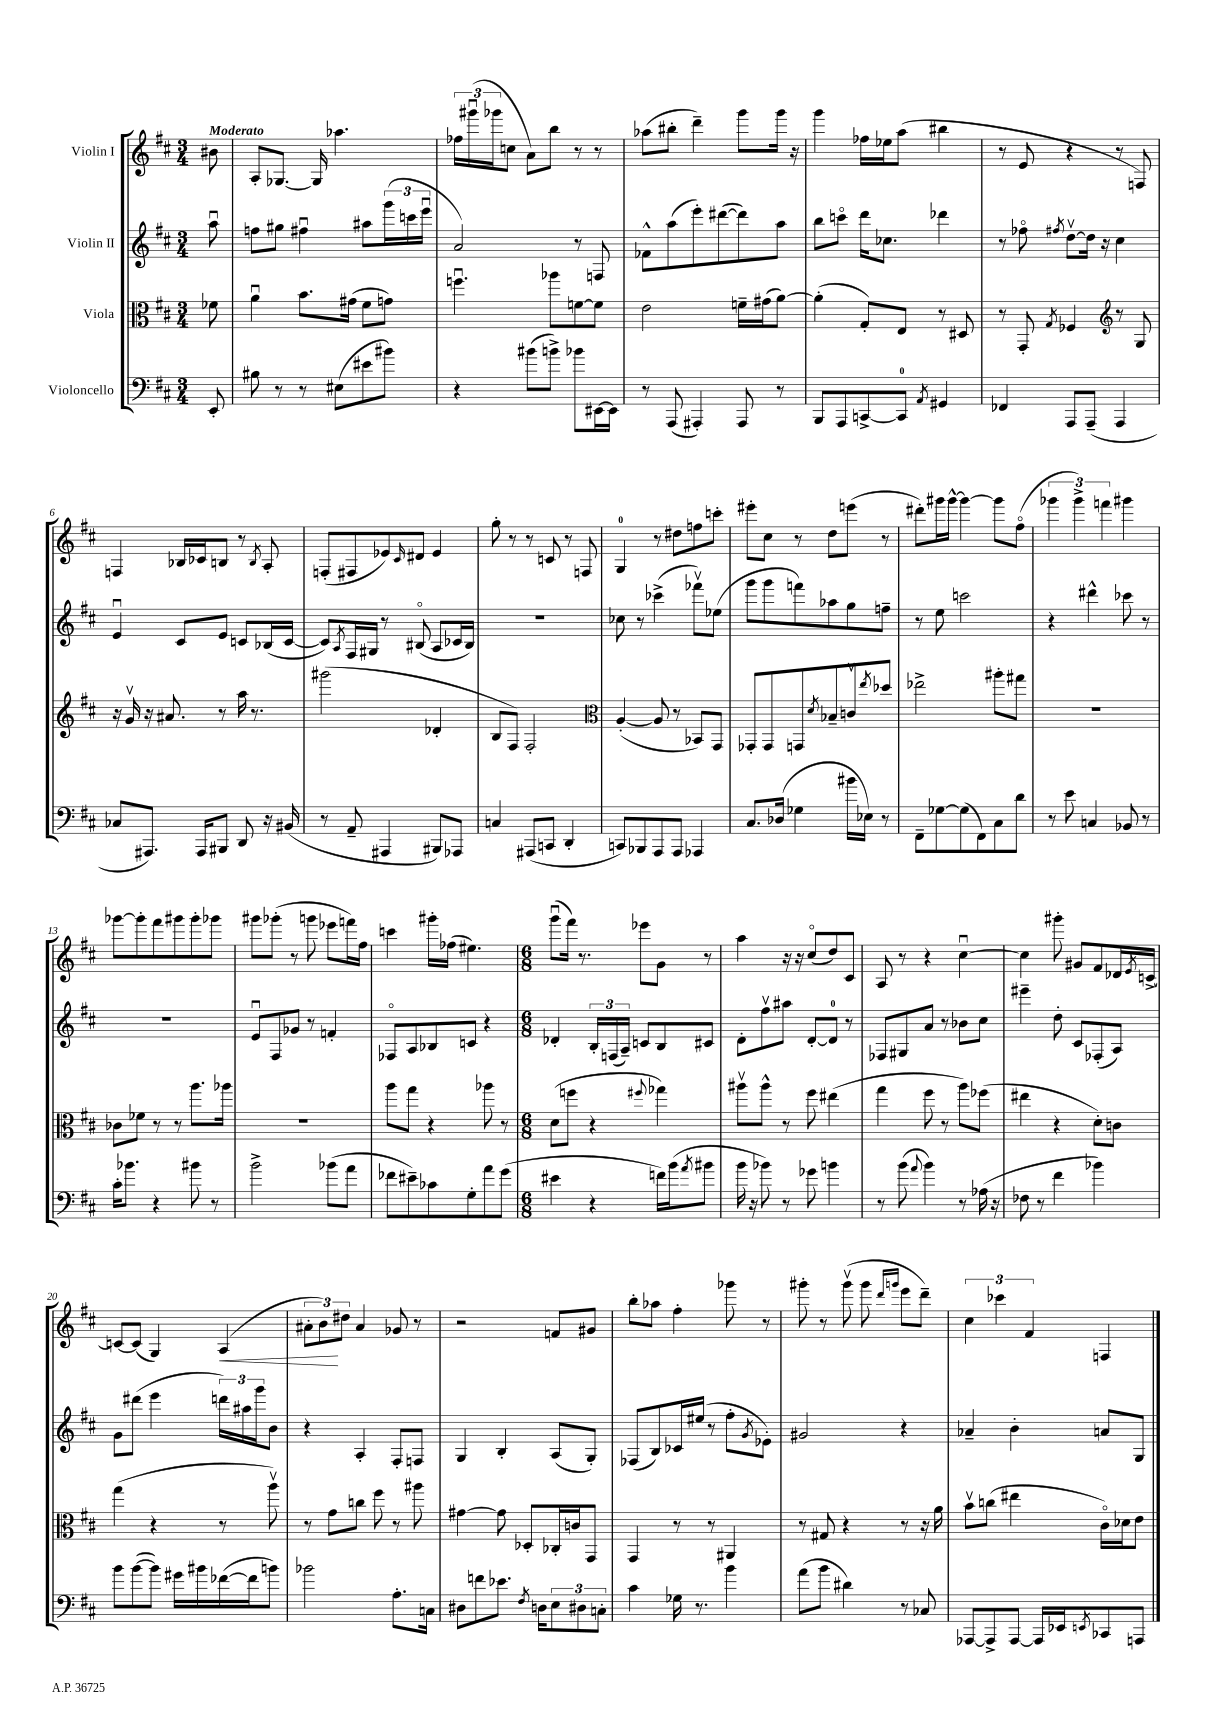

**kern	**kern	**kern	**kern	**dynam
*part4	*part3	*part2	*part1	*part1
*staff4	*staff3	*staff2	*staff1	*staff1
*I"Violoncello	*I"Viola	*I"Violin II	*I"Violin I	*
*clefF4	*clefC3	*clefG2	*clefG2	*
*k[f#c#]	*k[f#c#]	*k[f#c#]	*k[f#c#]	*
*M3/4	*M3/4	*M3/4	*M3/4	*
=	=	=	=	=
!	!	!	!LO:TX:a:B:t=Moderato	!
8EE'/	8f-X\	8aau\	8b#X\	.
=1	=1	=1	=1	=1
8B#X\	4au\	8ffn\L	8A'/L	.
8r	.	8gg#X\J	[8.G-X/J	.
8r	8.b\L	4ff#Xu\	.	.
.	.	.	16G-/]	.
(8E#X\L	.	.	4.aa-X\	.
.	(16g#X\Jk	.	.	.
8e#X\	8f#\L	8aa#X\L	.	.
8b#X\J)	8gn\J)	(24ggg\L	.	.
.	.	24cccn\	.	.
.	.	24eeeu\JJ	.	.
=2	=2	=2	=2	=2
4r	4.ffnu\	2a/)	24ff-X\LL	.
.	.	.	(24ggg#Xu\	.
.	.	.	24ggg-X\J	.
.	.	.	8ccn\J	.
(8b#X\L	.	.	8a\L)	.
8bn^\J)	8aa-X\L	.	8bb\J	.
8b-X\L	[8fn\	8r	8r	.
[16EE#X\L	8f\J]	8Fn/	8r	.
16EE#\JJ]	.	.	.	.
=3	=3	=3	=3	=3
8r	2e\	8f-X^^\L	(8aa-X\L	.
(8AAA/	.	(8aa\	8bb#X'\J	.
4AAA#X'/)	.	8eee'\)	4ddd~\)	.
.	.	([8ddd#X\	.	.
8AAA#/	16fn~\LL	8ddd#\])	8ggg\L	.
.	(16g#X\J	.	.	.
8r	[8a\J)	8aa\J	16ggg\Jk	.
.	.	.	16r	.
=4	=4	=4	=4	=4
8BBB/L	(4a'\]	8bb\L	4ggg\	.
8AAA/	.	8cccn\J	.	.
[8CCn^/	8G'/L)	16ddd\KL	16ff-X\LL	.
.	.	8.cc-X\J	16ee-X\J	.
8CC/J]	8E/J	.	(8aa\J	.
8qAA/	.	.	.	.
4GG#X/	8r	4ddd-X\	4bb#X\	.
.	8D#X/	.	.	.
=5	=5	=5	=5	=5
4FF-X/	8r	8r	8r	.
.	8GG'/	8ff-X\	8e/	.
.	8qG/	8qff#X/	.	.
8AAA/L	4F-X/	[8ddv\L	4r	.
(8AAA~/J	.	16dd\Jk]	.	.
.	.	16r	.	.
4AAA/	8r	4cc#\	8r	.
.	8G/	.	8Fn/)	.
!!LO:LB:g=z
=6	=6	=6	=6	=6
*	*clefG2	*	*	*
8C-X/L	16r	4eu/	4Fn/	.
.	16gv/	.	.	.
8.AAA#X/J)	16r	.	.	.
.	8.a#X/	.	.	.
.	.	8c#/L	16B-X/LL	.
16AAA#/KL	.	.	16c-X/J	.
8BBB#X/J	8r	8e/J	8Bn/J	.
8DD/	16aa\	8cn/L	8r	.
.	8.r	.	.	.
.	.	.	8qB/	.
16r	.	(16B-X/L	8A'/	.
(16BB#X/	.	[16c/JJ	.	.
=7	=7	=7	=7	=7
8r	(2ggg#X\	8c/L])	(8Fn'/L	.
.	.	8qA/	.	.
8AA~/	.	16F#/L	8F#X/	.
.	.	16G#X/JJ	.	.
4AAA#X/	.	8r	8e-X/)	.
.	.	.	16qqc#/	.
.	.	(8B#X/	8d#X/J	.
8BBB#X/L)	4d-X'/	8A/L	4e-/	.
8AAA-X/J	.	16c-X/L	.	.
.	.	16B#/JJ)	.	.
=8	=8	=8	=8	=8
4Cn/	8B/L	2.r	8gg'\	.
.	8F#/J)	.	8r	.
(8AAA#X/L	2F#'/	.	8r	.
8CCn/J	.	.	8cn/	.
4DD'/	.	.	8r	.
.	.	.	8Fn/	.
=9	=9	=9	=9	=9
*	*clefC3	*	*	*
8CCn/L)	([4A'/	8cc-X\	4G/	.
8BBB-X/	.	8r	.	.
8AAA/	8A/]	(4ccc-X^\	8r	.
8AAA/J	8r	.	8dd#X\L	.
4AAA-X/	8BB-X/L)	8fff-Xv\L)	8ffn\	.
.	8GG/J	(8ee-X\J	8cccn'\J	.
=10	=10	=10	=10	=10
8.C#/L	8GG-X'/L	8ggg\L	8eee#X'\L	.
.	8GG-/	8ggg\	8cc#\J	.
(16D-X/Jk	.	.	.	.
4G-X\	8GGn/	8fffn\)	8r	.
.	8qd/	.	.	.
.	8B-X~/	8aa-X\	8dd\L	.
16b#X\LL	8cnv/	8gg\	(8eeen\J	.
16E-X\JJ)	.	.	.	.
.	8qee/	.	.	.
8r	8dd-X/J	8ffn~\J	8r	.
=11	=11	=11	=11	=11
8FF#~\L	2ee-X^\	8r	8ddd#X'\L)	.
[8G-X\	.	8ee\	16ggg#X\L	.
.	.	.	[16ggg#^^\JJ	.
(8G-\]	.	2cccn\	4ggg#\_	.
8FF#\)	.	.	.	.
8C#\	8aa#X'\L	.	8ggg#\L]	.
8d\J	8gg#X\J	.	(8ff#\J	.
=12	=12	=12	=12	=12
8r	2.r	4r	6ggg-X\	.
8e\	.	.	.	.
.	.	.	6ggg-^\)	.
4Cn/	.	4ddd#X^^\	.	.
.	.	.	6fffn\	.
8BB-X/	.	8ccc-X\	4ggg#X\	.
8r	.	8r	.	.
!!LO:LB:g=z
=13	=13	=13	=13	=13
16c#'\KL	8c-X\L	2.r	[8ggg-X\L	.
8.b-X\J	.	.	.	.
.	8f-X\J	.	8ggg-'\]	.
4r	8r	.	8fff#\	.
.	8r	.	8ggg#X\	.
8b#X\	8.aa\L	.	8ggg#'\	.
8r	.	.	8ggg-X\J	.
.	16aa-X\Jk	.	.	.
=14	=14	=14	=14	=14
2b^\	2.r	8eu/L	8ggg#X\L	.
.	.	8F#/	(8ggg-X'\J	.
.	.	8g-X/J	8r	.
.	.	8r	8gggn\	.
(8b-X\L	.	4fn'/	8eee-X\L	.
8a\J	.	.	16fffn\L)	.
.	.	.	16ff#\JJ	.
=15	=15	=15	=15	=15
8f-X\L	8aa\L	8F-X/L	4cccn\	.
8e#X~\)	8gg\J	8A/	.	.
8c-X\	4r	8B-X/	16ggg#X'\LL	.
.	.	.	(16ff-X\JJ	.
8G'\	.	8cn/J	4.ee#X\)	.
8a\	8aa-X\	4r	.	.
(8g\J	8r	.	.	.
=16	=16	=16	=16	=16
*M6/8	*M6/8	*M6/8	*M6/8	*
4e#X\	(8d\L	4d-X'/	(8gggu\L	.
.	8ffn\J	.	16fff#\Jk)	.
.	.	.	8.r	.
4r	4r	24B'/LL	.	.
.	.	(24Fn/	.	.
.	.	24A~/JJ)	.	.
.	.	8cn/L	8eee-X\L	.
.	8qqff#X/	.	.	.
16fn\LL)	4gg-X\)	8B/	8g\J	.
(16b\J	.	.	.	.
8qa/	.	.	.	.
8b#X\J	.	8c#X/J	8r	.
=17	=17	=17	=17	=17
16b\	8aa#Xv\L	8d'\L	4aa\	.
16r	.	.	.	.
8b-X\)	8aa#^^\J	8ff#v\	.	.
8r	8r	8aa#X\J	16r	.
.	.	.	16r	.
8g-X\	8ff#\	[8d'/L	(8cc#/L	.
4bn\	(4ee#X\	8d/J]	8dd/)	.
.	.	8r	8c#/J	.
=18	=18	=18	=18	=18
8r	4gg\	8F-X/L	8A/	.
(8b\	.	8G#X/	8r	.
8qqa/	.	.	.	.
4b\)	8ff#\	8a/J	4r	.
.	8r	8r	.	.
8r	8aa\L)	8b-X\L	[4cc#u\	.
(16A-X\	(8ff-X\J	8cc#\J	.	.
16r	.	.	.	.
=19	=19	=19	=19	=19
8F-X\	4ee#X\	4eee#X~\	4cc#\]	.
8r	.	.	.	.
4f#\	4r	8dd'\	8ggg#X'\	.
.	.	8c#/L	8g#X/L	.
4b-X\)	8d'\L)	(8F-X'/	8f#/	.
.	8cn\J	8A/J)	16d-X/L	.
.	.	.	8qe/	.
.	.	.	[16cn^/JJ	.
!!LO:LB:g=z
=20	=20	=20	=20	=20
8b\L	(4gg\	8g\L	8cn/L_	.
([8b\	.	(8ddd#X\J	(8c/J]	.
8b\J])	4r	4eee\	4G/)	.
16g#X\LL	.	.	.	.
16b#X\	.	.	.	.
!	!	!	!	!LO:HP:b
([16f-X\	8r	24dddn\LL)	(4A/	<
.	.	24aa#X\	.	.
16f-\J]	.	.	.	.
.	.	24ggg\J	.	.
8bn\J)	8aav\)	8b\J	.	.
=21	=21	=21	=21	=21
2b-X\	8r	4r	12a#X'\L	.
.	.	.	12b\)	.
.	8g\L	.	.	.
.	.	.	12dd#X\J	[
.	8ccn\J	4A'/	4a#/	.
.	8ff#\	.	.	.
8.A'\L	8r	8F#'/L	8g-X/	.
.	8aa#X\	8Fn/J	8r	.
16Cn\Jk	.	.	.	.
=22	=22	=22	=22	=22
8D#X\L	[4g#X\	4G/	2r	.
8fn\	.	.	.	.
8.e-X\J	8g#\]	4B'/	.	.
.	8D-X'/L	.	.	.
8qF#/	.	.	.	.
16Dn\KL	.	.	.	.
12E\	16C-X'/L	(8A/L	8fn/L	.
.	16cn/J	.	.	.
12D#X\	.	.	.	.
.	8GG/J	8G'/J)	8g#X/J	.
12Cn'\J	.	.	.	.
=23	=23	=23	=23	=23
4c#\	4GG/	(8F-X/L	8bb'\L	.
.	.	8B/)	8aa-X\J	.
16G-X\	8r	16c-X/L	4ff#'\	.
8.r	.	(16ee#X/JJ	.	.
.	8r	8r	.	.
4b\	4AA#X/	8ff#'\L	8ggg-X\	.
.	.	8qg/	.	.
.	.	8e-X'\J)	8r	.
=24	=24	=24	=24	=24
(8a\L	8r	2g#X/	8ggg#X'\	.
8b\J	8G#X/	.	8r	.
4d#X\)	4r	.	(8ggg#v\	.
.	.	.	8ggg#\	.
.	.	.	16qqddd/LL	.
.	.	.	16qqgggn/JJ	.
8r	8r	4r	8eee\L	.
8C-X/	16r	.	8ddd~\J)	.
.	16a\	.	.	.
=25	=25	=25	=25	=25
[8AAA-X/L	8bv\L	4a-X~/	6cc#\	.
8AAA-^/]	(8ccn\J	.	.	.
.	.	.	6ccc-X\	.
[8AAA-/J	4ee#X\	4b'\	.	.
.	.	.	6f#/	.
16AAA-/LL]	.	.	.	.
16EE-X/J	.	.	.	.
8qEEn/	.	.	.	.
8CC-X/	16c#\LL)	8an/L	4Fn/	.
.	16d-X\J	.	.	.
8AAAn/J	8e\J	8G/J	.	.
==	==	==	==	==
*-	*-	*-	*-	*-
